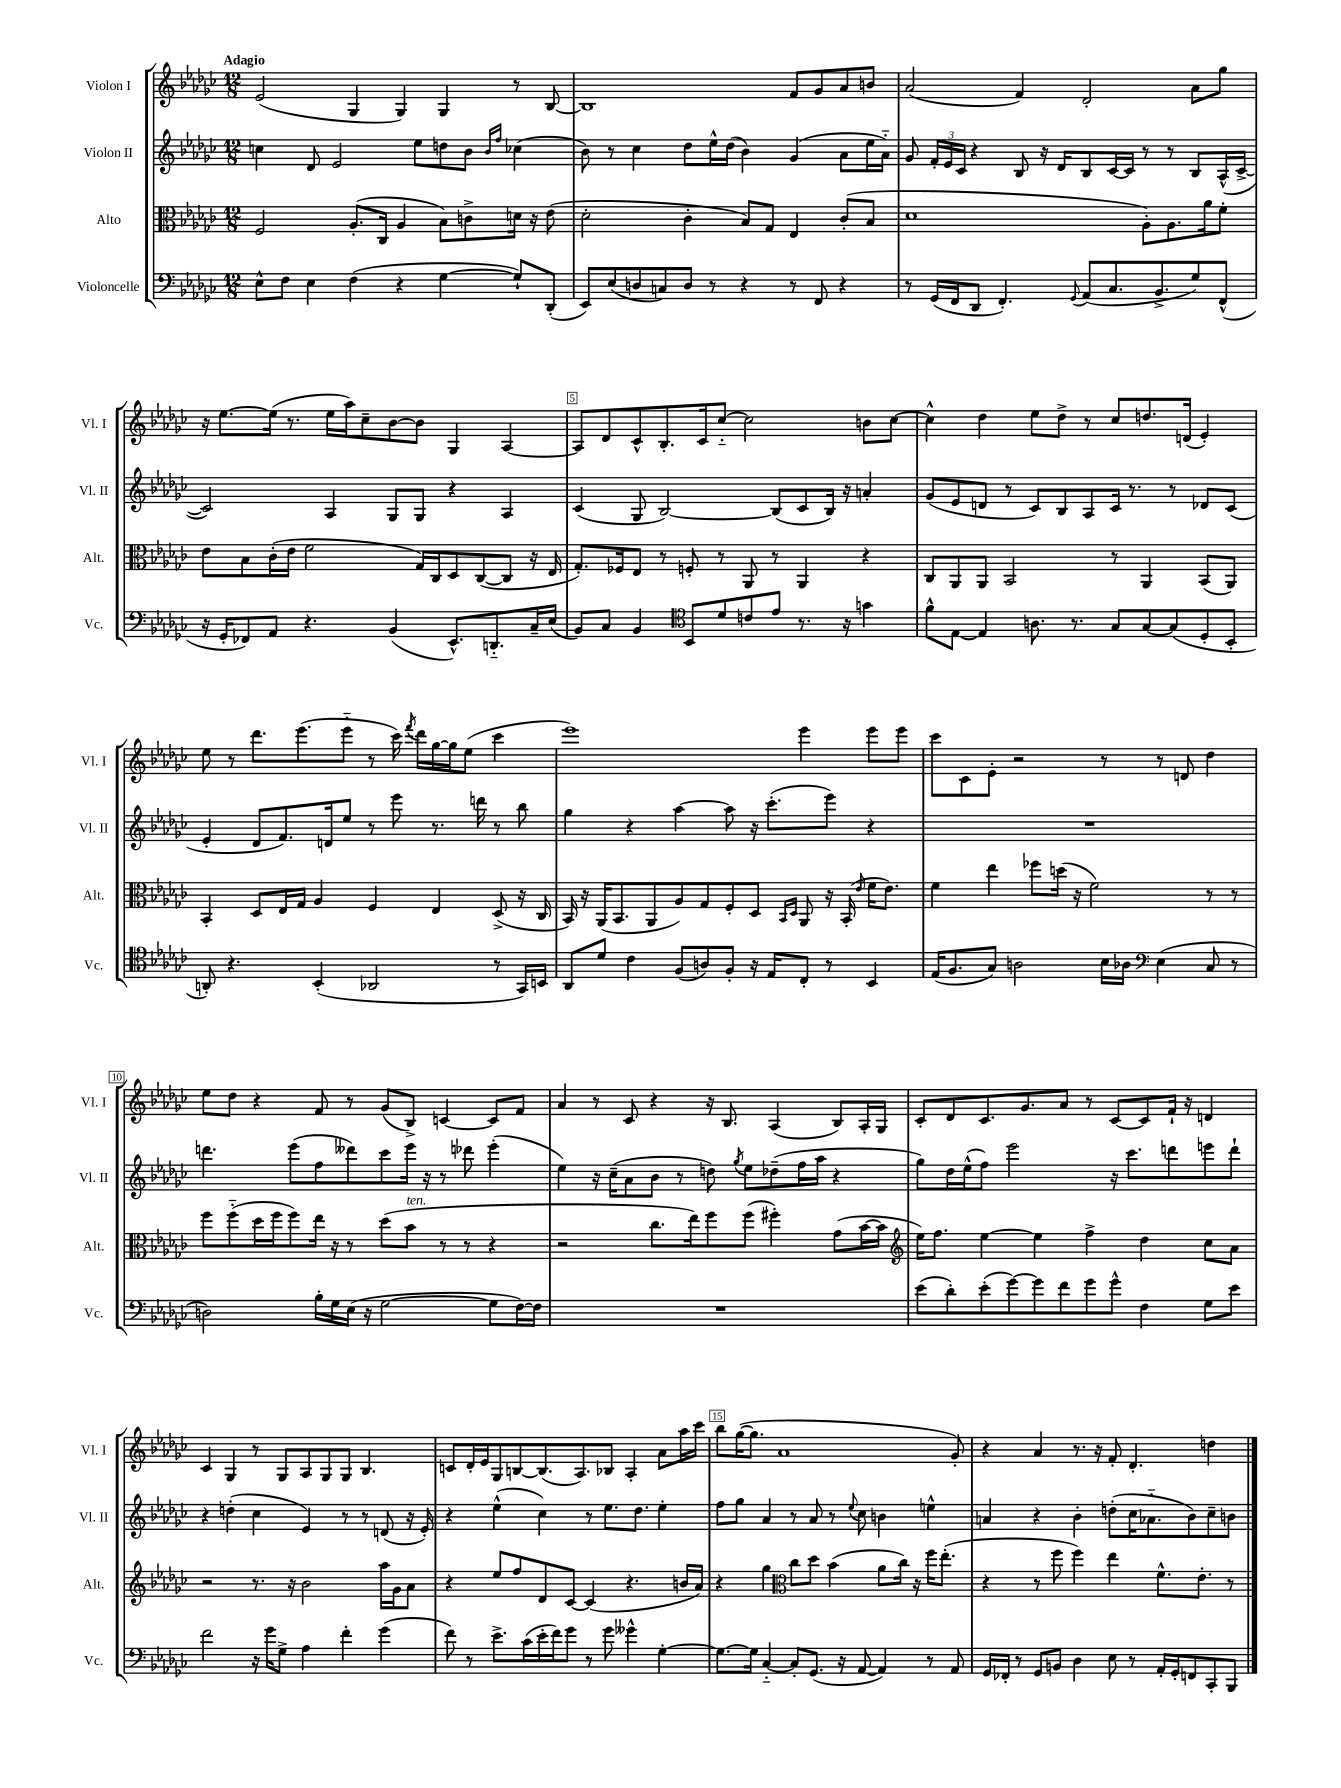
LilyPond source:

<<
\new StaffGroup <<
\new Staff = "s0" \with { instrumentName = "Violon I" shortInstrumentName = "Vl. I" } {
    \clef treble \key ges \major \numericTimeSignature \time 12/8 \tempo "Adagio"
    \autoBeamOff ees'2( ges4 ges4) ges4 r8 bes8~ |
    bes1 f'8[ ges'8 aes'8 b'8] |
    aes'2( f'4) des'2-. aes'8[ ges''8] |
    r16 ees''8.[~ ees''16]( r8. ees''16[ aes''16) ces''8-- bes'8~ bes'8] ges4 aes4~ |
    aes8[ des'8 ces'8-^ bes8.-. ces'16 ces''8]~-_ ces''2 b'8[ ces''8]~ |
    ces''4-^ des''4 ees''8[ des''8]-> r8 ces''8[ d''8. d'16]( ees'4-.) |
    ees''8 r8 des'''8.[ ees'''8.( ees'''8]-_ r8 ces'''16) \acciaccatura { f'''8 } des'''16[ ges''16~ ges''16 ees''8]( ces'''4 |
    ees'''1) ees'''4 ees'''8[ ees'''8] |
    ces'''8[ ces'8 ees'8]-. r2 r8 r8 d'8 des''4 |
    ees''8[ des''8] r4 f'8 r8 ges'8[( bes8]->) c'4~ c'8[ f'8] |
    aes'4 r8 ces'8 r4 r16 bes8. aes4( bes8[) aes16-. ges16] |
    ces'8[-. des'8 ces'8. ges'8. aes'8] r8 ces'8[~ ces'8 f'16]-! r16 d'4 |
    ces'4 ges4 r8 ges8[ aes8 ges8 ges8] bes4. |
    c'8[ des'16-. ees'16 ges8 b8~ b8.( aes8.) bes8] aes4-. aes'8[ aes''16 ces'''16] |
    bes''8[ ges''16~( ges''8.] aes'1 ges'8-.) |
    r4 aes'4 r8. r16 f'8-. des'4.-. d''4 \bar "|." |
}
\new Staff = "s1" \with { instrumentName = "Violon II" shortInstrumentName = "Vl. II" } {
    \clef treble \key ges \major \numericTimeSignature \time 12/8
    \autoBeamOff c''4 des'8 ees'2 ees''8[ d''8 bes'8] \grace { bes'16[ f''16] } ces''4( |
    bes'8) r8 ces''4 des''8[ ees''16-^ des''16]( bes'4) ges'4( aes'8[ ees''16 aes'16]-_) |
    ges'8 \tuplet 3/2 { f'16[-. ees'16 ces'16] } r4 bes8 r16 des'16[ bes8 ces'16~ ces'16] r8 r8 bes8[ aes16-^( ces'16]~-> |
    ces'2) aes4 ges8[ ges8] r4 aes4 |
    ces'4( ges8 bes2~) bes8[( ces'8 bes16]) r16 a'4-. |
    ges'8[( ees'8 d'8] r8 ces'8[) bes8 aes8 ces'16] r8. r8 des'8[ ces'8]( |
    ees'4-. des'8[ f'8.) d'16 ees''8] r8 ees'''8 r8. d'''16 r8 bes''8 |
    ges''4 r4 aes''4~ aes''8 r16 ces'''8.[-.( ees'''8]) r4 |
    R1. |
    d'''4. ees'''8[( f''8 deses'''8) ces'''8 ees'''16] r16 r8 des'''8 ees'''4-.( |
    ees''4) r16 ces''16[--( aes'8 bes'8] r8 d''8) \acciaccatura { ges''8 } ees''8[ des''8--( f''16 aes''16] r4 |
    ges''8[) des''16 ees''16-^( f''8]) ees'''2 r16 ces'''8.[ d'''8 e'''8 d'''8]-! |
    r4 d''4-.( ces''4 ees'4) r8 r8 d'8( r16 ees'16-.) |
    r4 ees''4-^( ces''4) r8 ees''8.[ des''8.] ees''4-. |
    f''8[ ges''8] aes'4 r8 aes'8 r8 \appoggiatura { ees''8 } ces''8 b'4 e''4-^ |
    a'4 r4 bes'4-. d''8[-.( ces''16 aes'8.-_ bes'8) ces''8-- b'8] \bar "|." |
}
\new Staff = "s2" \with { instrumentName = "Alto" shortInstrumentName = "Alt." } {
    \clef alto \key ges \major \numericTimeSignature \time 12/8
    \autoBeamOff f2 aes8.[-.( ces16] aes4 bes8[) c'8-> d'16] r16 ees'8( |
    des'2-. ces'4-. bes8[) ges8] ees4 ces'8[-.( bes8] |
    des'1 aes8[-.) aes8. aes'16 f'8]-. |
    ees'8[ bes8 ces'16-.( ees'16] f'2 ges16[) ces16 des8 ces8~( ces8] r16 ees16 |
    ges8.[-.) fes16 ees8] r8 f8-. r8 aes,8 r8 aes,4 r4 |
    ces8[ aes,8 aes,8] bes,2 r8 aes,4 bes,8[( aes,8]) |
    bes,4-. des8[ ees16 ges16] aes4 f4 ees4 des8->( r16 ces16 |
    bes,16) r16 aes,16[( bes,8. aes,8 aes8) ges8 f8-. des8] \grace { bes,16[ des16] } aes,8 r16 bes,16-.( \grace { ees'16 } f'16[ ees'8.]) |
    f'4 ees''4 fes''8[ d''16]( r16 f'2) r8 r8 |
    f''8[ f''8-_( des''16 f''16 f''8) ees''16] r16 r8 des''8[( bes'8]^\markup { \italic "ten." } r8 r8 r4 |
    r2 ces''8.[ ees''16) f''8 f''8]( fis''4-.) ges'8[( bes'16~ bes'16] |
    \clef treble ees''16[) f''8.] ees''4~ ees''4 f''4-> des''4 ces''8[ aes'8] |
    r2 r8. r16 bes'2 aes''16[ ges'16 aes'8] |
    r4 ees''8[ f''8 des'8 ces'8]~ ces'4( r4. b'16[ aes'16]) |
    r4 ges''4 \clef alto ces''8[ des''8] bes'4( aes'8[ ces''16]) r16 f''16[ ees''8.]-.( |
    r4 r8 f''8 f''4) ees''4 f'8.[-^ ees'8.]-. r8 \bar "|." |
}
\new Staff = "s3" \with { instrumentName = "Violoncelle" shortInstrumentName = "Vc." } {
    \clef bass \key ges \major \numericTimeSignature \time 12/8
    \autoBeamOff ees8[-^ f8] ees4 f4( r4 ges4~ ges8[-!) des,8]-.( |
    ees,8[) ees8( d8 c8) d8] r8 r4 r8 f,8 r4 |
    r8 ges,16[( f,16 des,8] f,4.-.) \appoggiatura { ges,8 } aes,8[( ces8. bes,8.-> ges8) f,8]-^( |
    r16 ges,16[-. fes,8) aes,8] r4. bes,4( ees,8.[-^) d,8.-_ ces16-- ees16]( |
    bes,8[) ces8] bes,4 \clef tenor bes,8[ des'8 c'8 ees'8] r8. r16 g'4 |
    f'8[-^ ees8]~ ees4 a8. r8. ges8[ ges8~ ges8( des8-. bes,8]-. |
    a,8-.) r4. bes,4-.( aes,2 r8 ges,16[) b,16] |
    aes,8[ des'8] ces'4 f8[( a8) f8]-. r16 ees16[ ces8]-. r8 bes,4 |
    ees16[( f8. ges8]) a2 bes16[ aes16] \clef bass ees4( ces8 r8 |
    d2) bes16[-. ges16 ees16]( r16 ges2~ ges8[ f16~) f16] |
    R1. |
    ees'8[( des'8-.) ees'8-.( ges'8~) ges'8 f'8 ges'8 ges'8]-^ f4 ges8[ ees'8] |
    f'2 r16 ges'16[ ges8]-> aes4 f'4-. ges'4( |
    f'8) r8 ees'8.[-> ces'16( ees'16-. f'16) ges'8] r8 ges'8 geses'4-^ ges4~-. |
    ges8.[~ ges16] ces4~-_ ces8[-. ges,8.]( r16 aes,8~ aes,4) r8 aes,8 |
    ges,16[ fes,16]-. r8 ges,8[ b,8] des4 ees8 r8 aes,16[-. ges,16-. f,8 ces,8-. bes,,8] \bar "|." |
}
>>
>>
\layout { \context { \Score \override BarNumber.break-visibility = ##(#f #t #t) barNumberVisibility = #(every-nth-bar-number-visible 5) \override BarNumber.stencil = #(make-stencil-boxer 0.1 0.3 ly:text-interface::print) } }
